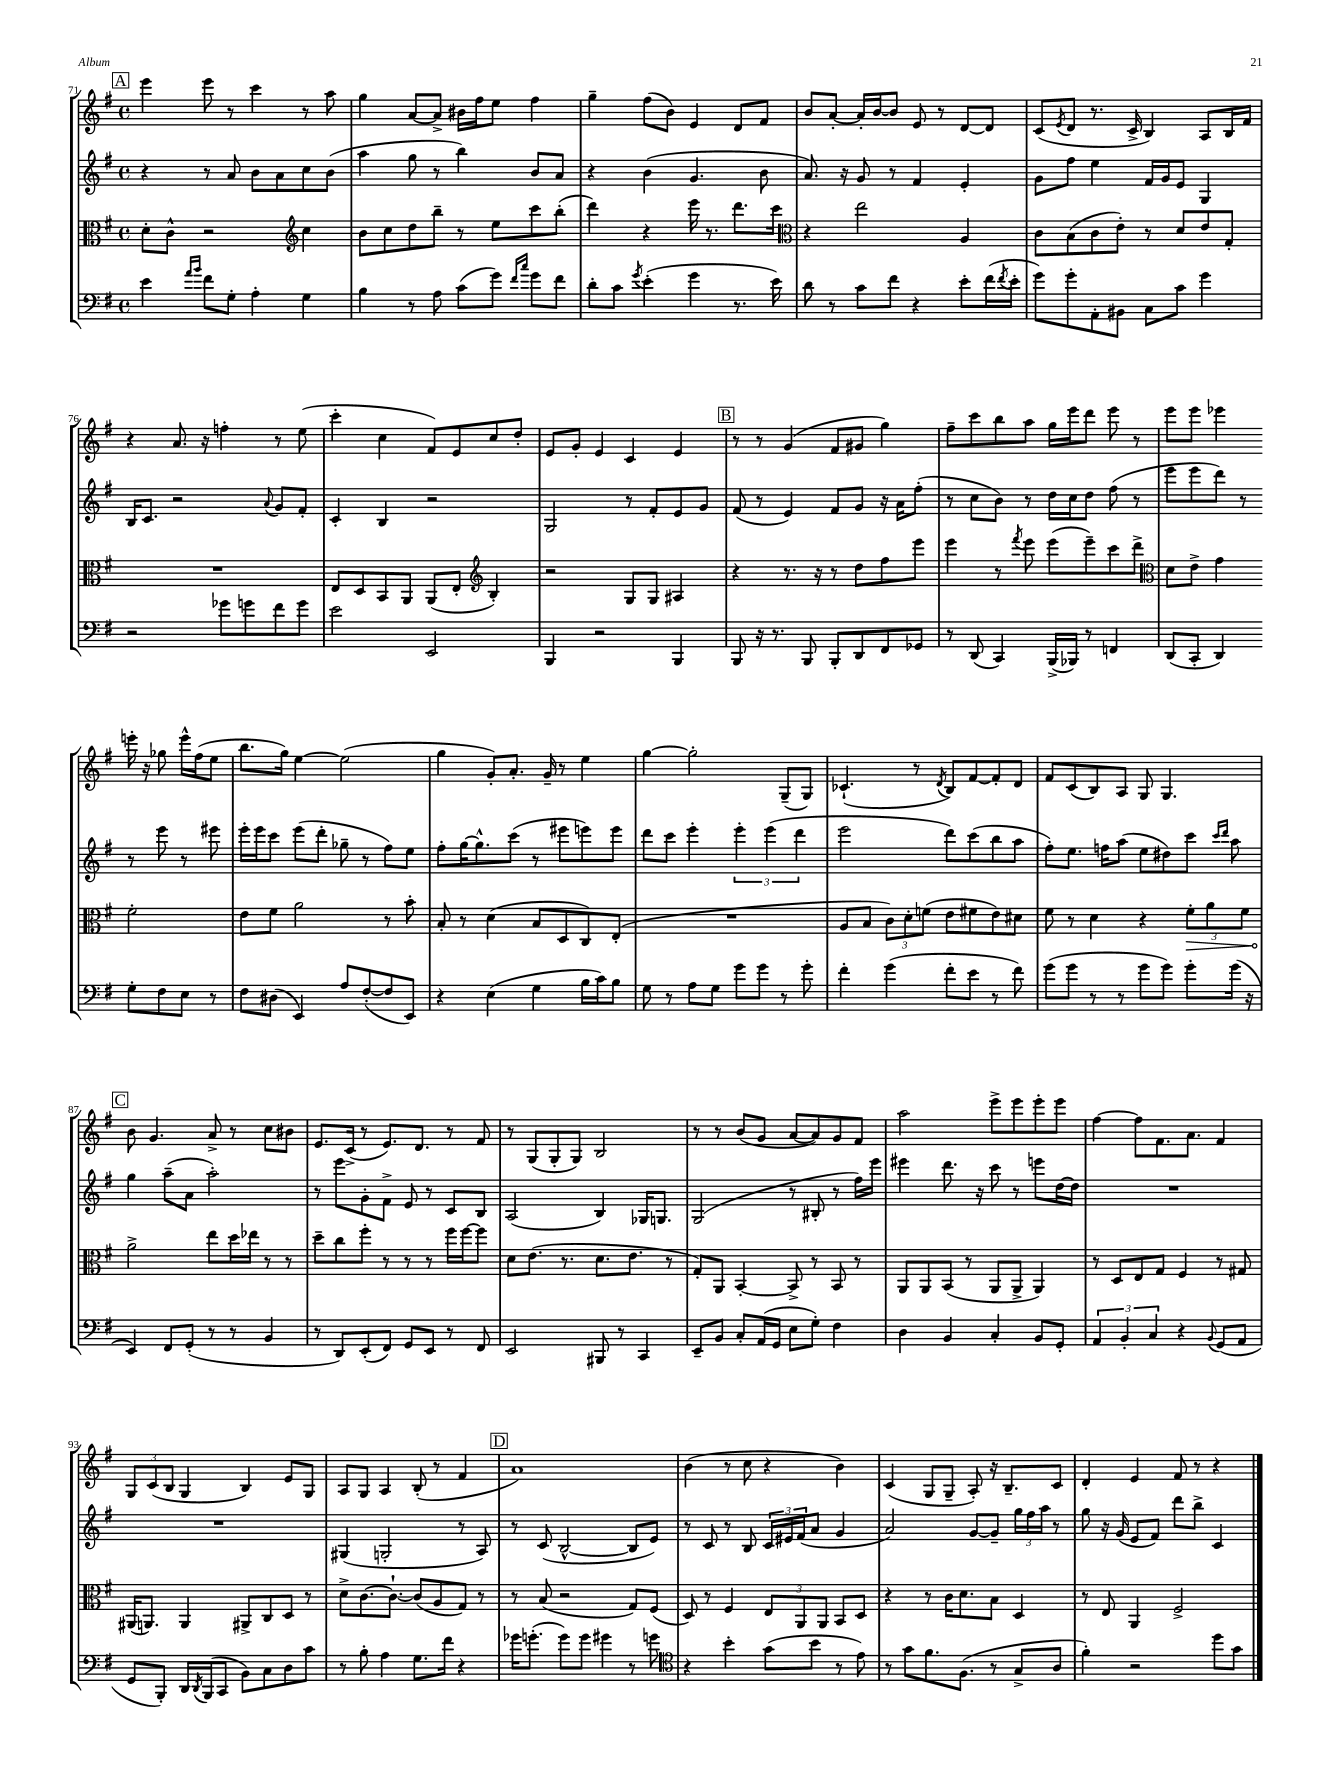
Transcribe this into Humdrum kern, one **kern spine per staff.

**kern	**kern	**kern	**kern
*staff4	*staff3	*staff2	*staff1
*clefF4	*clefC3	*clefG2	*clefG2
*k[f#]	*k[f#]	*k[f#]	*k[f#]
*M4/4	*M4/4	*M4/4	*M4/4
*met(c)	*met(c)	*met(c)	*met(c)
4e\	8d'\L	4r	4eee\
.	8c^^\J	.	.
16qqa/LL	.	.	.
16qqb/JJ	.	.	.
8f#\L	2r	8r	8eee\
8G'\J	.	8a/	8r
4A'\	.	8b\L	4ccc\
.	.	8a\	.
*	*clefG2	*	*
4G\	4cc\	8cc\	8r
.	.	(8b\J	8aa\
=	=	=	=
4B\	8b\L	4aa\	4gg\
.	8cc\	.	.
8r	8dd\	8gg\	[8a/L
8A\	8bb~\J	8r	8a^/]J
(8c\L	8r	4bb\)	16b#\LL
.	.	.	16ff#\J
8g\J)	8ee\L	.	8ee\J
16qqf#/LL	.	.	.
16qqcc/JJ	.	.	.
8g\L	8ccc\	8b/L	4ff#\
8f#\J	(8bb'\J	8a/J	.
=	=	=	=
8d'\L	4ddd\)	4r	4gg~\
8c\J	.	.	.
8qg/	.	.	.
(4e'\	4r	(4b\	(8ff#\L
.	.	.	8b\J)
4g\	16eee\	4.g/	4e/
.	8.r	.	.
8.r	8.ddd\L	.	8d/L
.	.	8b\	8f#/J
16e\)	16ccc\Jk	.	.
=	=	=	=
*	*clefC3	*	*
8d\	4r	8.a/)	8b/L
8r	.	.	[8a'/J
.	.	16r	.
8c\L	2ee\	8g/	16a'/]LL
.	.	.	[16b/J
8f#\J	.	8r	8b/]J
4r	.	4f#/	8e/
.	.	.	8r
8e'\L	4A/	4e'/	[8d/L
(16f#\L	.	.	8d/]J
8qf#/	.	.	.
16e'\JJ	.	.	.
=	=	=	=
8g\L)	8c\L	8g\L	(8c/L
.	.	.	8qe/
8g'\	(8B\	8ff#\J	8d/J
8AA'\	8c\	4ee\	8.r
8BB#\J	8e'\J)	.	.
.	.	.	16c^/
8C\L	8r	16f#/LL	4B/)
.	.	16g/J	.
8c\J	8d/L	8e/J	.
4g\	8e/	4G/	8A/L
.	8G'/J	.	16B/L
.	.	.	16f#/JJ
=	=	=	=
2r	1r	16B/LK	4r
.	.	8.c/J	.
.	.	2r	8.a/
.	.	.	16r
8g-\L	.	.	4ff'\
8g\	.	.	.
.	.	8qqa/	.
8f#\	.	8g/L	8r
8g\J	.	8f#'/J	(8ee\
=	=	=	=
2e\	8E/L	4c'/	4ccc'\
.	8D/	.	.
.	8BB/	4B/	4cc\
.	8AA/J	.	.
2EE/	(8AA/L	2r	8f#/L)
.	8E'/J	.	8e/
*	*clefG2	*	*
.	4B'/)	.	8cc/
.	.	.	8dd'/J
=	=	=	=
4BBB/	2r	2G/	8e/L
.	.	.	8g'/J
2r	.	.	4e/
.	8G/L	8r	4c/
.	8G/J	8f#'/L	.
4BBB/	4A#/	8e/	4e/
.	.	8g/J	.
=	=	=	=
8BBB/	4r	(8f#/	8r
16r	.	8r	8r
8.r	.	.	.
.	8.r	4e/)	(4g/
8BBB/	.	.	.
.	16r	.	.
8BBB'/L	8r	8f#/L	8f#/L
8DD/	8dd\L	8g/J	8g#/J
8FF#/	8ff#\	16r	4gg\)
.	.	16a\LK	.
8GG-/J	8eee\J	(8ff#'\J	.
=	=	=	=
8r	4eee\	8r	8ff#~\L
(8DD/	.	8cc\L	8ccc\
4CC/)	8r	8b\J)	8bb\
.	8qfff#/	.	.
.	8eee\	8r	8aa\J
(16BBB^/LL	(8eee\L	16dd\LL	16gg\LL
16BBB-/JJ)	.	16cc\J	16eee\J
8r	8eee~\)	8dd\J	8ddd\J
4FF/	8ccc\	(8ff#\	8eee\
.	8ddd^\J	8r	8r
=	=	=	=
*	*clefC3	*	*
(8DD/L	8d\L	8eee\L	8eee\L
8CC'/J	8e^\J	8eee\	8eee\J
4DD/)	4g\	8ddd\J)	4eee-\
.	.	8r	.
8G'\L	2f#'\	8r	16eee'\
.	.	.	16r
8F#\	.	8eee\	8gg-\
8E\J	.	8r	16eee^^\LL
.	.	.	(16ff#\J
8r	.	8eee#\	8ee\J
=	=	=	=
8F#\L	8e\L	16eee'\LL	8.bb\L
.	.	16eee\J	.
(8D#\J	8f#\J	8ccc\J	.
.	.	.	16gg\Jk)
4EE/)	2a\	(8eee\L	[4ee\
.	.	8ddd'\J	.
8A/L	.	8gg-~\	(2ee\]
([8F#'/	.	8r	.
8F#/]	8r	8ff#\L)	.
8EE/J)	8b'\	8ee\J	.
=	=	=	=
4r	8B'/	8ff#'\L	4gg\
.	8r	[16gg\K	.
.	.	8.gg^^\]	.
(4E\	(4d\	.	8g'/L)
.	.	(8ccc\J	8.a'/J
4G\	8B/L	8r	.
.	.	.	16g~/
.	8D/	8eee#\L	8r
16B\LL	8C/)	8eee\)	4ee\
16c\J)	.	.	.
8B\J	(8E'/J	8eee\J	.
=	=	=	=
8G\	1r	8ddd\L	[4gg\
8r	.	8ccc\J	.
8A\L	.	4eee'\	2gg'\]
8G\J	.	.	.
8g\L	.	6eee'\	.
8g\J	.	.	.
.	.	(6eee\	.
8r	.	.	(8G~/L
.	.	6ddd\	.
8g'\	.	.	8G/J)
=	=	=	=
4f#'\	8A/L	2eee\	(4.c-`/
.	8B/J	.	.
(4g\	12c\L)	.	.
.	12d'\	.	.
.	.	.	8r
.	(12f\J	.	.
.	.	.	8qd/
8f#'\L	8e\L	8ddd\L)	8B/L)
8e\J	8f#\	(8ccc\	[8f#/
8r	8e\)	8bb\	8f#'/]
8f#\)	8d#\J	8aa\J	8d/J
=	=	=	=
(8g\L	8f#\	8ff#'\L)	8f#/L
8g\J	8r	8.ee\J	(8c/
8r	4d\	.	8B/)
.	.	16ff\LK	.
8r	.	(8aa\J	8A/J
8g\L	4r	8ee\L	8G/
8g\J)	.	8dd#\)	4.G/
8g'\L	12f#'\L	8ccc\J	.
.	12a\	.	.
.	.	16qqccc/LL	.
.	.	16qqddd/JJ	.
(16g\Jk	.	8aa\	.
.	12f#\J	.	.
16r	.	.	.
=	=	=	=
4EE/)	2a^\	4gg\	8b\
.	.	.	4.g/
8FF#/L	.	(8aa~\L	.
(8GG'/J	.	8a\J	.
8r	8ee\L	2aa'\)	8a^/
8r	16dd\L	.	8r
.	16ee-\JJ	.	.
4BB/	8r	.	8cc\L
.	8r	.	8b#\J
=	=	=	=
8r	8dd~\L	8r	8.e/L
8DD/L)	8cc\	8eee\L	.
.	.	.	(16c^/Jk
(8EE'/	8ff#'\J	8g'\	8r
8FF#/J)	8r	8f#^\J	8.e/L)
8GG/L	8r	8e/	.
.	.	.	8.d/J
8EE/J	8r	8r	.
8r	16ff#\LL	8c/L	8r
.	[16ff#\J	.	.
8FF#/	8ff#\]J	8B/J	8f#/
=	=	=	=
2EE/	8d\L	(2A/	8r
.	(8.e\J	.	(8G/L
.	.	.	8G'/
.	8.r	.	.
.	.	.	8G/J)
8BBB#/	8.d\L	4B/)	2B/
8r	.	.	.
.	8.e\J	.	.
4CC/	.	16G-/LK	.
.	.	8.G/J	.
.	8r	.	.
=	=	=	=
8EE~/L	8G'/L)	(2G/	8r
8BB/J	8AA/J	.	8r
8C'/L	[4BB'/	.	(8b/L
(16AA/L	.	.	8g/J
16GG/JJ	.	.	.
8E\L	8BB^/]	8r	[8a/L
8G'\J)	8r	8B#'/	8a/])
4F#\	8BB/	8r	8g/
.	8r	16ff#\LL)	8f#/J
.	.	16eee\JJ	.
=	=	=	=
4D\	8AA/L	4eee#\	2aa\
.	8AA/	.	.
4BB/	(8BB/J	8.ddd\	.
.	8r	.	.
.	.	16r	.
4C'/	8AA/L	8ccc\	8eee^\L
.	8AA^/J	8r	8eee\
8BB/L	4AA/)	8eee\L	8eee'\
8GG'/J	.	[16dd\L	8eee\J
.	.	16dd\]JJ	.
=	=	=	=
6AA/	8r	1r	[4ff#\
.	8D/L	.	.
6BB'/	.	.	.
.	8E/	.	8ff#\]L
6C/	.	.	.
.	8G/J	.	8.f#\
4r	4F#/	.	.
.	.	.	8.a\J
8qqBB/	.	.	.
(8GG/L	8r	.	4f#/
8AA/J	8G#/	.	.
=	=	=	=
8GG/L	(16AA#/LK	1r	12G/L
.	8.AA/J)	.	.
.	.	.	(12c/
8BBB'/J)	.	.	.
.	.	.	12B/J
16DD/LL	4AA/	.	4G/
8qDD/	.	.	.
(16BBB/J	.	.	.
8CC/J	.	.	.
8BB\L)	8AA#^/L	.	4B/)
8C\	8C/	.	.
8D\	8D/J	.	8e/L
8c\J	8r	.	8G/J
=	=	=	=
8r	8d^\L	(4G#/	8A/L
8B'\	[8.c\	.	8G/J
4A\	.	2G'/	4A/
.	8.c`\_J	.	.
8.G\L	(8c/]L	.	(8B'/
.	8A/	.	8r
16f#\Jk	.	.	.
4r	8G/J)	8r	4f#/
.	8r	8A/)	.
=	=	=	=
16g-\LK	8r	8r	1a)
(8.g'\J	.	.	.
.	(8B/	(8c/	.
8g\L)	2r	[2B^^/	.
8g\J	.	.	.
4g#\	.	.	.
8r	8G/L)	8B/]L	.
8g\	(8F#/J	8e/J)	.
=	=	=	=
*clefC4	*	*	*
4r	8D/)	8r	(4b\
.	8r	8c/	.
4b'\	4F#/	8r	8r
.	.	8B/	8cc\
(8g\L	12E/L	24c/LL	4r
.	.	24e#/	.
.	12AA/	(24f#/J	.
8b\J	.	8a/J	.
.	12AA/J	.	.
8r	8BB/L	4g/	4b\)
8e\)	8D/J	.	.
=	=	=	=
8r	4r	2a/)	(4c/
8g\L	.	.	.
8.f#\	8r	.	8G/L
.	16c\LK	.	8G~/J
(8.F#\J	8.d\	.	.
.	.	[8g/L	8A'/)
8r	8B\J	8g~/]J	16r
.	.	.	8.B~/L
8G^/L	4D/	24gg\LL	.
.	.	24ff#\	.
.	.	24aa\JJ	.
8A/J	.	8r	8c/J
=	=	=	=
4f#'\)	8r	8gg\	4d'/
.	8E/	16r	.
.	.	(16g/	.
2r	4AA/	8e/L	4e/
.	.	8f#/J)	.
.	2F#^/	8ddd\L	8f#/
.	.	8bb^\J	8r
8dd\L	.	4c/	4r
8g\J	.	.	.
==	==	==	==
*-	*-	*-	*-
